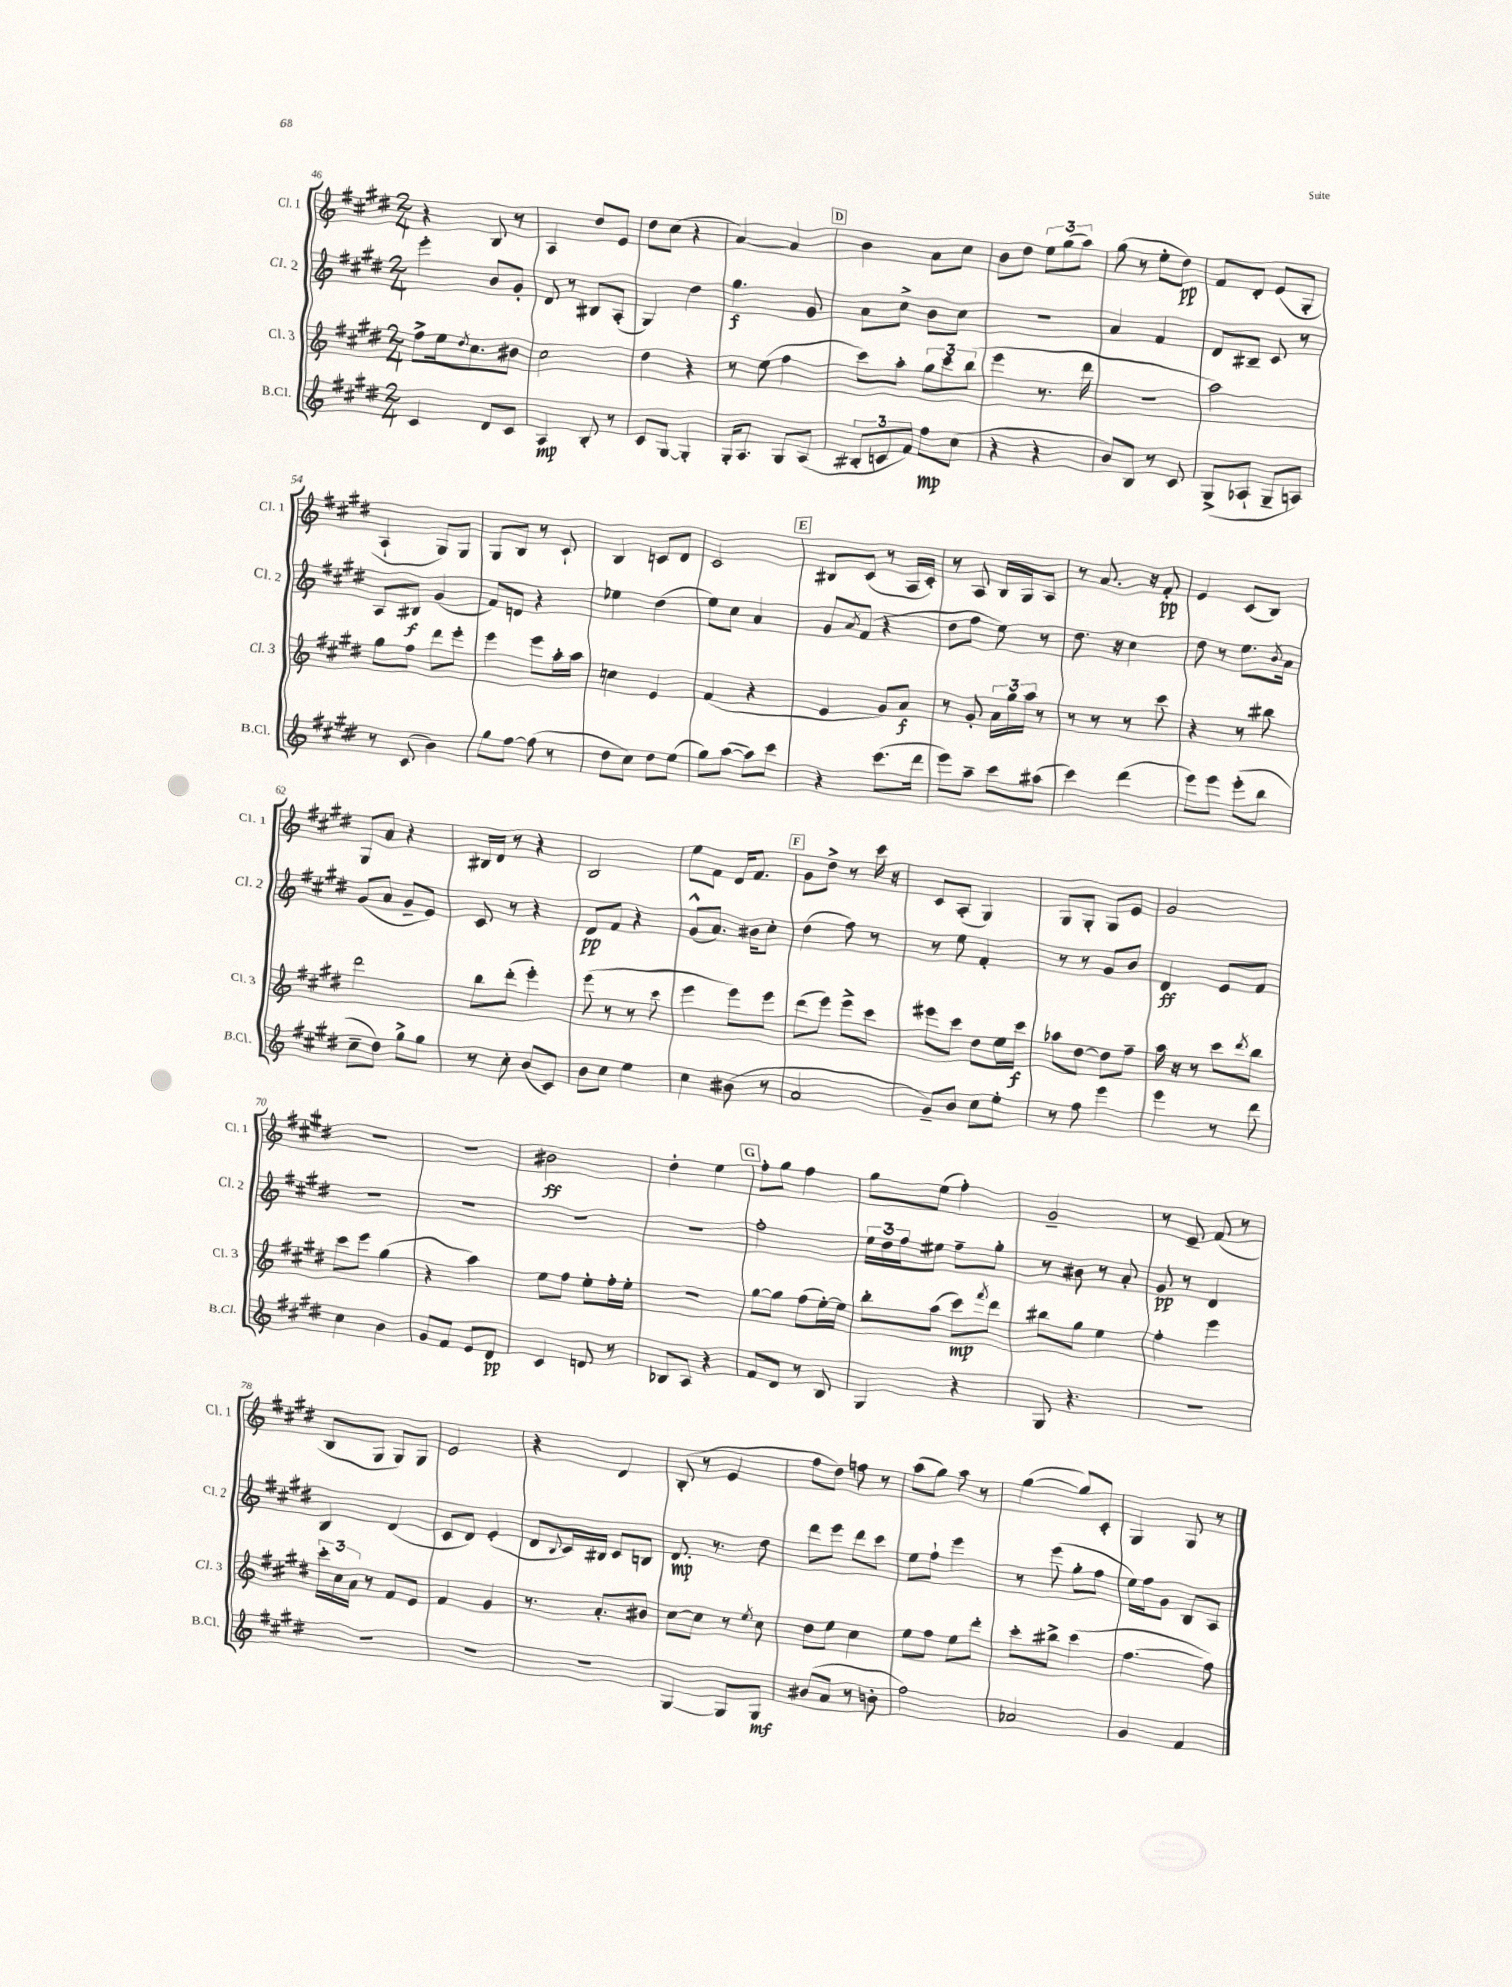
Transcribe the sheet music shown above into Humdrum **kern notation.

**kern	**kern	**kern	**kern
*staff4	*staff3	*staff2	*staff1
*clefG2	*clefG2	*clefG2	*clefG2
*k[f#c#g#d#]	*k[f#c#g#d#]	*k[f#c#g#d#]	*k[f#c#g#d#]
*M2/4	*M2/4	*M2/4	*M2/4
4c#	8ff#^	4eee'	4r
.	16ee	.	.
.	8qdd#	.	.
.	8.cc#	.	.
8d#	.	8b	8B
8c#	8b#	8g#'	8r
=	=	=	=
4A	2cc#	8d#	4A
.	.	8r	.
8B'	.	8B#	8dd#
8r	.	(8A'	8e
=	=	=	=
8c#	4dd#	4G#)	8dd#
[8G#	.	.	(8cc#
4G#']	4r	4dd#	4r
=	=	=	=
16G#'	8r	4.gg#	[4a)
8.A	.	.	.
.	(8ee	.	.
8G#	4ff#	.	4a]
(8A	.	8g#	.
=	=	=	=
12B#'	8ccc#)	8a	4b
12c	.	.	.
.	8aa'	8cc#^	.
12f#)	.	.	.
8ff#	12gg#	8b	8a
.	12ccc#	.	.
(8cc#	.	8cc#	8cc#
.	(12bb	.	.
=	=	=	=
4r	4eee	2r	8b
.	.	.	8dd#
4r	8.r	.	12ee
.	.	.	(12gg#
.	.	.	12aa)
.	16ddd#	.	.
=	=	=	=
8b)	2r	4a	(8gg#
8B	.	.	8r
8r	.	4f#	8ee'
8c#	.	.	8dd#)
=	=	=	=
(8G#^	2aa)	8d#	8f#
8A-`	.	8B#~	8d#'
8G#~	.	8c#	(8e
8A)	.	8r	8G#'
=	=	=	=
8r	8gg#	8A	4A`
(8c#	8ff#	8B#	.
4b)	8ddd#	(4g#	8G#)
.	8eee'	.	8G#
=	=	=	=
8gg#	4eee	8f#)	8G#
[8ff#	.	8d	8B
(8ff#]	8eee	4r	8r
8r	16aa'	.	8c#`
.	16aa	.	.
=	=	=	=
8dd#	4cc	4ee-	4B
8cc#)	.	.	.
8dd#	4e	(4dd#	8c
(8ee	.	.	8d#
=	=	=	=
8gg#)	(4f#	8ee)	2c#
([8aa	.	8cc#	.
8aa])	4r	4a	.
8ccc#	.	.	.
=	=	=	=
4r	4e	8g#	8B#
.	.	8qa	.
.	.	(8f#	(8c#
(8.ccc#	8g#)	4r	8r
.	8a	.	16A
16ddd#	.	.	16c#')
=	=	=	=
8eee)	8r	8dd#	8r
8aa~	8g#'	8ff#	8A
8ccc#	24a	8ee)	16B
.	24gg#	.	.
.	.	.	16G#
.	24aa	.	.
(8aa#	8r	8r	8A
=	=	=	=
4ccc#)	8r	8.dd#	8r
.	8r	.	8.a
.	.	16r	.
(4ddd#	8r	4cc#	.
.	.	.	16r
.	8ccc#	.	8f#'
=	=	=	=
8eee)	4r	8dd#	4e
8eee	.	8r	.
(8eee'	8r	8.ee	(8c#
8bb	8bb#	.	8B)
.	.	8qb	.
.	.	16a	.
=	=	=	=
8cc#~	2ddd#	(8g#	8G#
8dd#)	.	8a	8a
8gg#^	.	8g#~	4r
8gg#	.	8e)	.
=	=	=	=
8r	8bb	8c#	16B#
.	.	.	16d#
8cc#'	(8ddd#'	8r	8r
(8b	4eee')	4r	4r
8c#)	.	.	.
=	=	=	=
8b	(8eee	8d#	2B
8cc#	8r	8f#	.
4ee	8r	4r	.
.	8ccc#	.	.
=	=	=	=
4cc#	4eee	(8g#^^	8ee
.	.	8.a)	8f#
(8b#	8eee)	.	16d#
.	.	16b#	8.f#
8r	8eee	8cc#'	.
=	=	=	=
2a	(8ddd#	(4dd#	8g#
.	8eee)	.	8dd#^
.	8eee^	8ff#)	8r
.	8ccc#	8r	16ccc#
.	.	.	16r
=	=	=	=
8g#~)	8eee#	8r	8c#
8b	8ccc#	8ee	(8A'
8cc#	8dd#	4f#'	4G#)
8ee'	16ee	.	.
.	16ccc#	.	.
=	=	=	=
8r	8aa-	8r	8G#
8ff#	[8dd#	8r	8G#'
4eee	8dd#]	8g#	8G#
.	8ff#~	8b	8e
=	=	=	=
4eee	16aa	4d#	2g#
.	16r	.	.
.	8r	.	.
8r	8ccc#	8e	.
.	8qddd#	.	.
8ddd#	8bb	8f#	.
=	=	=	=
4cc#	8ccc#	2r	2r
.	8eee	.	.
4b	(4gg#	.	.
=	=	=	=
8g#	4r	2r	2r
8f#	.	.	.
8e	4aa)	.	.
8d#	.	.	.
=	=	=	=
4c#	8ee	2r	2b#
.	8ff#	.	.
8d	8ee'	.	.
8r	16ff#'	.	.
.	16ee'	.	.
=	=	=	=
8B-	2r	2r	4dd#'
8A	.	.	.
4r	.	.	4ee
=	=	=	=
8f#	[8gg#	2ff#'	8ff#'
8d#	8gg#]	.	8gg#
8r	(8ff#	.	4ff#
8B	[16ee')	.	.
.	16ee]	.	.
=	=	=	=
4G#	8bb'	24ee	8gg#
.	.	24dd#	.
.	.	24ff#	.
.	(8aa	8ee#	(8ee
4r	8ccc#)	8ff#~	4ff#')
.	8qfff#	.	.
.	8ddd#	8gg#'	.
=	=	=	=
8G#	8bb#	8r	2g#~
4.r	8gg#	8b#	.
.	4ee	8r	.
.	.	8a'	.
=	=	=	=
2r	4ff#'	8g#	8r
.	.	8r	8e~
.	4eee	4d#	(8f#
.	.	.	8r
=	=	=	=
2r	24ccc#'	4B	8B
.	24cc#	.	.
.	24a	.	.
.	8r	.	8G#
.	8f#	(4d#	8G#)
.	8e	.	8G#
=	=	=	=
2r	4f#	8c#	2e
.	.	8d#)	.
.	4g#	(4e'	.
=	=	=	=
2r	8.r	8d#	4r
.	.	8qqB	.
.	.	16c#)	.
.	8.a'	16B#	.
.	.	8c#	4d#
.	8b#	8B	.
=	=	=	=
[4G#	[8cc#	8.d#	(8B'
.	8cc#]	.	8r
.	.	8.r	.
8G#]	8r	.	4e
.	8qee	.	.
8G#	8cc#	8dd#	.
=	=	=	=
(8b#	8dd#	8ddd#	8ff#
8a	8ee	8eee	8dd#)
8r	4cc#	8ddd#	8ff
8b'	.	8ccc#	8r
=	=	=	=
2ff#)	8ee	8ee	(8aa
.	8ff#	8ff#`	8gg#)
.	8ee	4eee	8aa
.	8ddd#'	.	8r
=	=	=	=
2a-	8ccc#'	8r	([4gg#
.	8bb#^	(8eee	.
.	(4ccc#	8gg#'	8gg#])
.	.	8ff#	8c#'
=	=	=	=
4g#	[4.ff#	16ee)	4G#
.	.	16ff#	.
.	.	8g#	.
4f#	.	8B	8G#
.	8ff#])	8A	8r
==	==	==	==
*-	*-	*-	*-
